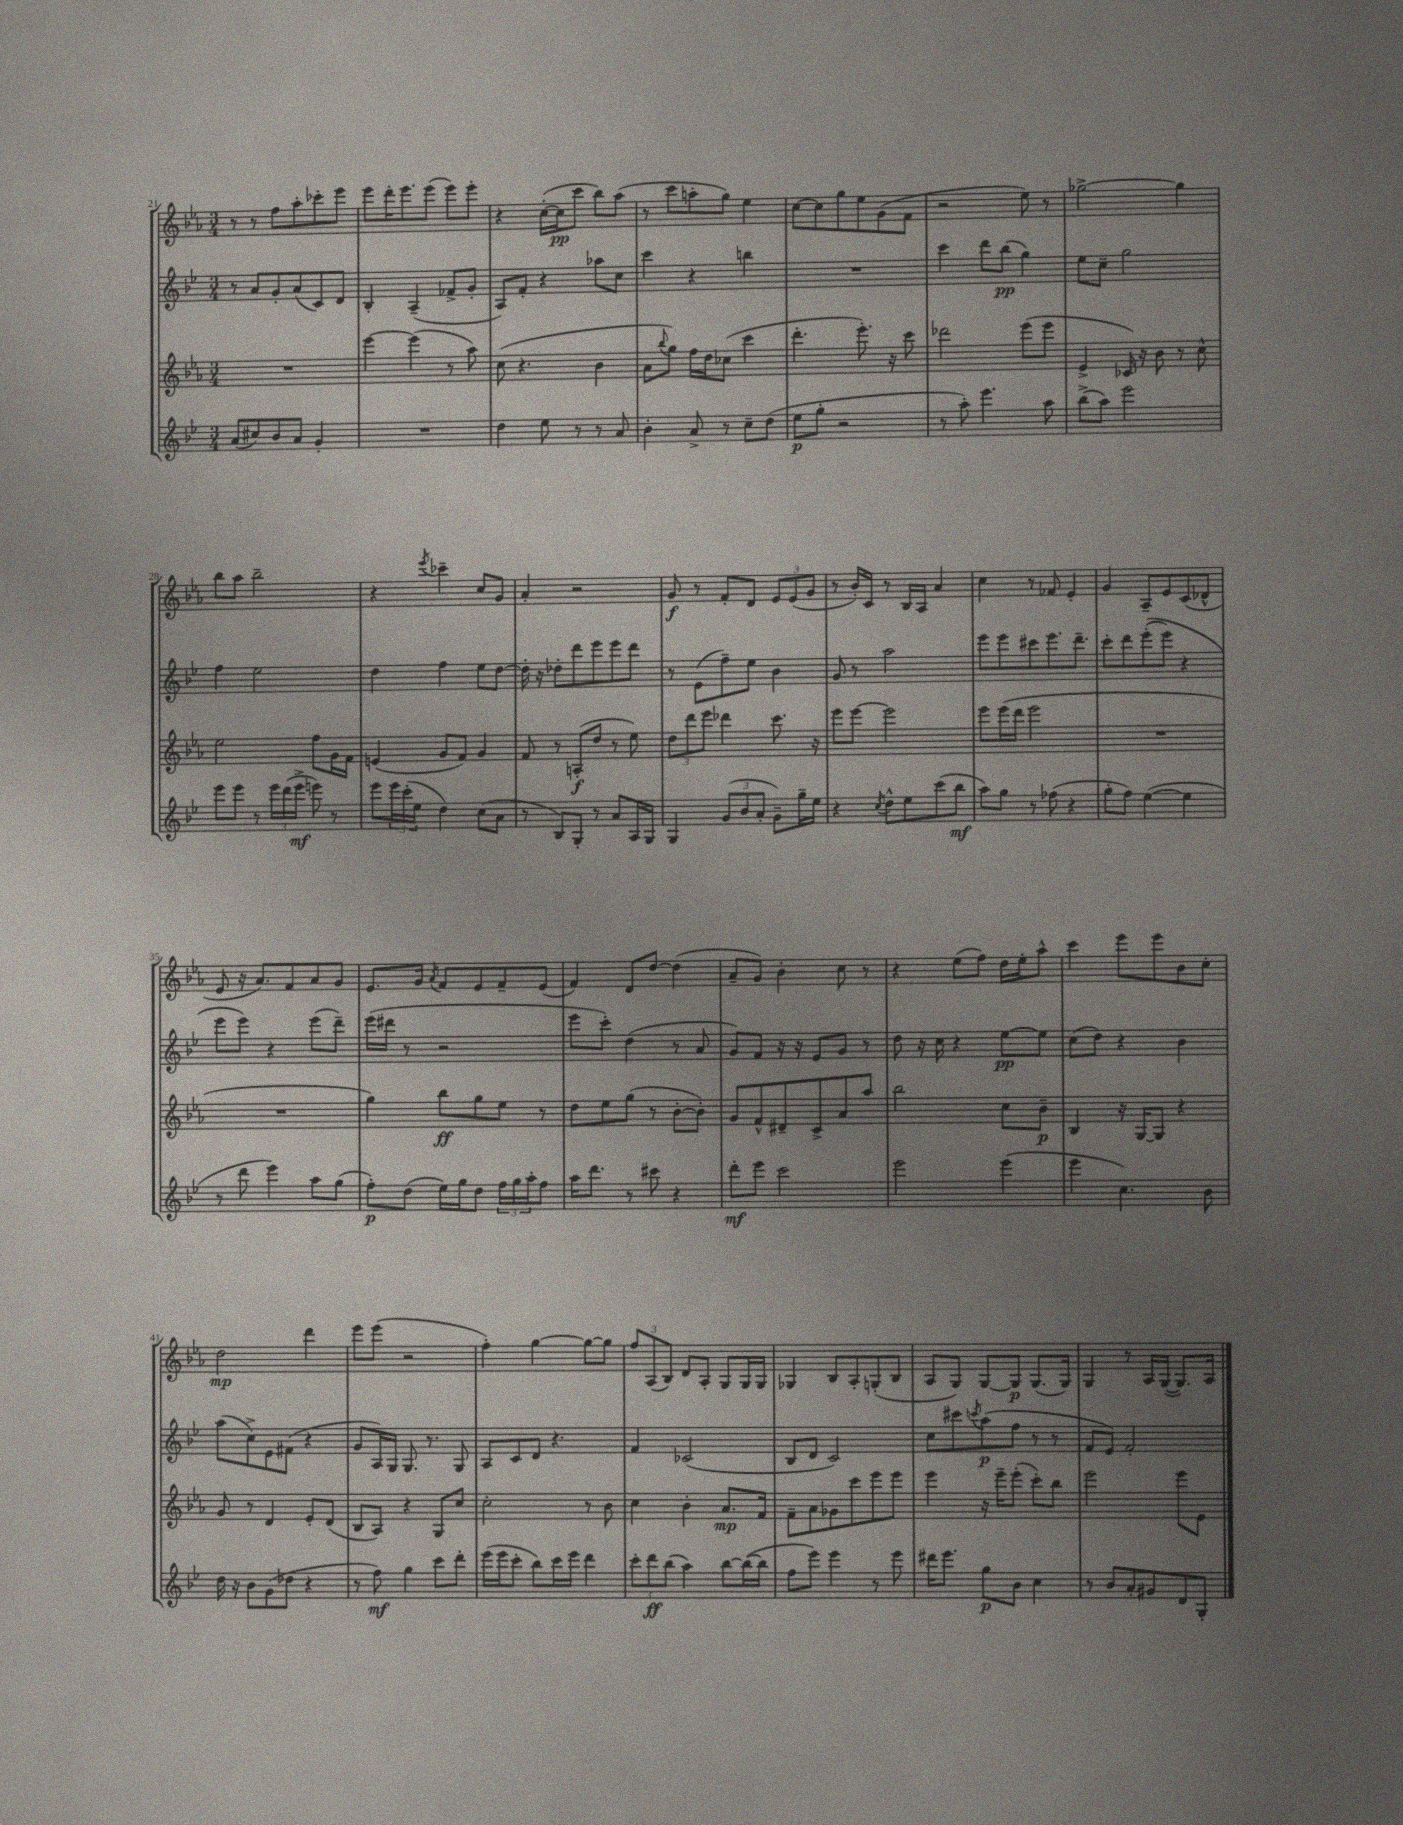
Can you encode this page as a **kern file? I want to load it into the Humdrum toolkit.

**kern	**dynam	**kern	**dynam	**kern	**dynam	**kern	**dynam
*part4	*part4	*part3	*part3	*part2	*part2	*part1	*part1
*staff4	*staff4	*staff3	*staff3	*staff2	*staff2	*staff1	*staff1
*clefG2	*	*clefG2	*	*clefG2	*	*clefG2	*
*k[b-e-]	*	*k[b-e-a-]	*	*k[b-e-]	*	*k[b-e-a-]	*
*M3/4	*	*M3/4	*	*M3/4	*	*M3/4	*
=21	=21	=21	=21	=21	=21	=21	=21
(8a/L	.	2.r	.	8r	.	8r	.
8cc#X/)	.	.	.	8a/L	.	8r	.
8b-/	.	.	.	8g'/	.	8ff\L	.
8a/J	.	.	.	(8a/	.	8aa-'\	.
4g'/	.	.	.	8c/)	.	8ccc-X'\	.
.	.	.	.	8d/J	.	8eee-\J	.
=22	=22	=22	=22	=22	=22	=22	=22
2.r	.	[4eee-\	.	4B-'/	.	8eee-\L	.
.	.	.	.	.	.	16ddd'\K	.
.	.	.	.	.	.	8.eee-\	.
.	.	(4eee-\]	.	(4A~/	.	.	.
.	.	.	.	.	.	(8eee-\J	.
.	.	8r	.	8f-X^/L	.	8eee-\L)	.
.	.	8aa-\)	.	8g'/J	.	8eee-'\J	.
=23	=23	=23	=23	=23	=23	=23	=23
4dd\	.	(8cc\	.	8A/L)	.	4r	.
.	.	4.r	.	8f'/J	.	.	.
8ee-\	.	.	.	4r	.	([16cc'\LL	.
.	.	.	.	.	.	16cc\J]	pp
8r	.	.	.	.	.	8ccc\J	.
8r	.	4b-\	.	8aa-X\L	.	8bb-\L)	.
8a/	.	.	.	8cc\J	.	(8aa-\J	.
=24	=24	=24	=24	=24	=24	=24	=24
4b-'\	.	8a-\L	.	4ccc\	.	8r	.
.	.	8qqbb-/	.	.	.	.	.
.	.	8gg\J)	.	.	.	8ccc\L	.
8a^/	.	16ff\LL	.	4r	.	8aan'\	.
.	.	16dd\J	.	.	.	.	.
8r	.	(8cc-X\J	.	.	.	8gg\J)	.
8cc~\L	.	4ccc\	.	4bbn\	.	4ee-\	.
(8dd\J	.	.	.	.	.	.	.
=25	=25	=25	=25	=25	=25	=25	=25
8ee-\L	p	4.ddd'\	.	2.r	.	[8cc\L	.
8gg'\J	.	.	.	.	.	8cc\]	.
2r	.	.	.	.	.	8gg\	.
.	.	8.eee-'\)	.	.	.	8ee-\	.
.	.	.	.	.	.	(8g\	.
.	.	16r	.	.	.	.	.
.	.	8ccc\	.	.	.	8f\J	.
=26	=26	=26	=26	=26	=26	=26	=26
8r	.	2ddd-X\	.	4ccc\	.	2r	.
8aa'\)	.	.	.	.	.	.	.
4.eee-\	.	.	.	8ddd\L	.	.	.
.	.	.	.	(8bb-\J	pp	.	.
.	.	(8eee-\L	.	4gg\)	.	8ee-\)	.
8aa\	.	8eee-\J	.	.	.	8r	.
=27	=27	=27	=27	=27	=27	=27	=27
(8bb-^\L	.	4e-^/	.	8ee-\L	.	[2gg-X^\	.
8aa\J)	.	.	.	8cc~\J	.	.	.
2eee-\	.	16c-X/)	.	2gg\	.	.	.
.	.	16r	.	.	.	.	.
.	.	8b-\	.	.	.	.	.
.	.	8r	.	.	.	4gg-\]	.
.	.	8cc^^\	.	.	.	.	.
!!LO:LB:g=z
=28	=28	=28	=28	=28	=28	=28	=28
8eee-\L	.	2ee-\	.	4ff\	.	8bb-\L	.
8eee-\J	.	.	.	.	.	8aa-\J	.
8r	.	.	.	2ee-\	.	2bb-~\	.
24eee-\LL	.	.	.	.	.	.	.
(24ddd\	.	.	.	.	.	.	.
24eee-^\JJ	mf	.	.	.	.	.	.
8eeen\)	.	8ff\L	.	.	.	.	.
8r	.	16g\L	.	.	.	.	.
.	.	16f\JJ	.	.	.	.	.
=29	=29	=29	=29	=29	=29	=29	=29
8eee-\L	.	(4en/	.	4dd\	.	4r	.
24eee-\L	.	.	.	.	.	.	.
(24ccc'\	.	.	.	.	.	.	.
24ee-\JJ	.	.	.	.	.	.	.
.	.	.	.	.	.	8qeee-/	.
4dd\)	.	8g/L	.	4ff\	.	4ccc-X~\	.
.	.	8f/J)	.	.	.	.	.
(8cc\L	.	4g/	.	8ee-\L	.	8cc/L	.
8a\J	.	.	.	[8dd\J	.	8g/J	.
=30	=30	=30	=30	=30	=30	=30	=30
8r	.	8f/	.	16dd'\]	.	4a-'/	.
.	.	.	.	16r	.	.	.
8B-/L)	.	8r	.	8dd-X'\L	.	.	.
8G'/J	.	(8An'/L	f	8ddd\	.	2r	.
8r	.	8dd/J	.	8eee-\	.	.	.
8a/L	.	8r	.	8eee-\	.	.	.
16A/L	.	8ee-\)	.	8ddd\J	.	.	.
16G/JJ	.	.	.	.	.	.	.
=31	=31	=31	=31	=31	=31	=31	=31
4G/	.	12dd\L	.	8r	.	8g/	f
.	.	12ddd\	.	.	.	.	.
.	.	.	.	(8e-\L	.	8r	.
.	.	12eee-\J	.	.	.	.	.
(12g/L	.	4ddd-X\	.	8ff~\)	.	8f'/L	.
12b-/	.	.	.	.	.	.	.
.	.	.	.	8ee-\J	.	8d/J	.
12a'/J	.	.	.	.	.	.	.
8g~\L)	.	8.ccc\	.	4b-\	.	12e-/L	.
.	.	.	.	.	.	(12e-/	.
16gg~\L	.	.	.	.	.	.	.
.	.	.	.	.	.	12g/J	.
16ee-\JJ	.	16r	.	.	.	.	.
=32	=32	=32	=32	=32	=32	=32	=32
4r	.	8eee-\L	.	8g/	.	8r	.
.	.	[8eee-\J	.	8r	.	16b-'/LL)	.
.	.	.	.	.	.	16c/JJ	.
8qcc/	.	.	.	.	.	.	.
8dd^^\L	.	2eee-\]	.	2aa\	.	8r	.
8ee-\	.	.	.	.	.	16B-/LL	.
.	.	.	.	.	.	16A-/JJ	.
(8ccc\	.	.	.	.	.	4a-/	.
8bb-\J	mf	.	.	.	.	.	.
=33	=33	=33	=33	=33	=33	=33	=33
8aa\L)	.	8eee-\L	.	8eee-\L	.	4cc\	.
8gg\J	.	(16eee-\L	.	8eee-\	.	.	.
.	.	16ddd\JJ	.	.	.	.	.
8r	.	2eee-\	.	8ccc#X\	.	8r	.
(8ff-X\	.	.	.	8.eee-\	.	8f-X/	.
4r	.	.	.	.	.	4e-'/	.
.	.	.	.	8.ddd~\J	.	.	.
=34	=34	=34	=34	=34	=34	=34	=34
8gg'\L	.	2.r	.	8ccc'\L	.	4g/	.
8ff\J)	.	.	.	8ddd\	.	.	.
([4ee-\	.	.	.	((8eee-'\	.	8A-~/L	.
.	.	.	.	8eee-\J)	.	8e-/	.
4ee-\]	.	.	.	4r	.	(8c/	.
.	.	.	.	.	.	8d-X^^/J	.
!!LO:LB:g=z
=35	=35	=35	=35	=35	=35	=35	=35
8r	.	2.r	.	8eee-\L	.	8e-/	.
8ddd\	.	.	.	8eee-\J)	.	16r	.
.	.	.	.	.	.	8.a-/L)	.
4eee-\)	.	.	.	4r	.	.	.
.	.	.	.	.	.	8f/	.
8aa\L	.	.	.	(8eee-\L	.	8a-/	.
(8gg\J	.	.	.	8ddd~\J)	.	8g/J	.
=36	=36	=36	=36	=36	=36	=36	=36
8ff'\L)	p	4gg\)	.	(16eee-\LL	.	8.e-/L	.
.	.	.	.	16ddd#X\JJ	.	.	.
(8dd\J	.	.	.	8r	.	.	.
.	.	.	.	.	.	16g/Jk	.
.	.	.	.	.	.	8qa-/	.
16ee-\LL)	.	8bb-\L	ff	2r	.	8f/L	.
16gg\J	.	.	.	.	.	.	.
8dd\J	.	8gg\	.	.	.	8e-/	.
24ff\LL	.	8ee-\J	.	.	.	8f~/	.
24gg\	.	.	.	.	.	.	.
24aa'\J	.	.	.	.	.	.	.
8ff\J	.	8r	.	.	.	(8e-/J	.
=37	=37	=37	=37	=37	=37	=37	=37
16aa\KL	.	8dd\L	.	8eee-\L	.	4f/)	.
8.ddd\J	.	.	.	.	.	.	.
.	.	8ee-\	.	8ccc'\J)	.	.	.
8r	.	(8gg\J	.	(4dd\	.	8d/L	.
8ccc#X\	.	8r	.	.	.	[8dd/J	.
4r	.	[8b-'\L	.	8r	.	(4dd\]	.
.	.	8b-'\J])	.	8a/	.	.	.
=38	=38	=38	=38	=38	=38	=38	=38
8ddd'\L	mf	8g/L	.	8g/L)	.	8a-~/L	.
8eee-\J	.	8f^^/	.	8f/J	.	8g/J)	.
2ccc\	.	8d#X~/	.	16r	.	4b-'\	.
.	.	.	.	16r	.	.	.
.	.	8c^/	.	8e-/L	.	.	.
.	.	8a-/	.	8g/J	.	8cc\	.
.	.	8aa-/J	.	8r	.	8r	.
=39	=39	=39	=39	=39	=39	=39	=39
2eee-\	.	2bb-\	.	8dd\	.	4r	.
.	.	.	.	16r	.	.	.
.	.	.	.	16cc\	.	.	.
.	.	.	.	4r	.	(8ee-\L	.
.	.	.	.	.	.	8ff\J)	.
(4eee-\	.	8cc\L	.	[8ee-\L	pp	16dd\LL	.
.	.	.	.	.	.	16ee-'\J	.
.	.	8b-~\J	p	8ee-\J]	.	8aa-^^\J	.
=40	=40	=40	=40	=40	=40	=40	=40
4eee-\	.	4B-/	.	(8cc\L	.	4ccc\	.
.	.	.	.	8dd\J)	.	.	.
4.cc\)	.	16r	.	4r	.	8eee-\L	.
.	.	[16G/KL	.	.	.	.	.
.	.	8G/J]	.	.	.	8eee-\	.
.	.	4r	.	4b-\	.	8b-\	.
8b-\	.	.	.	.	.	8cc'\J	.
!!LO:LB:g=z
=41	=41	=41	=41	=41	=41	=41	=41
16dd\	.	8g/	.	(8aa\L	.	2dd\	mp
16r	.	.	.	.	.	.	.
8b-\L	.	8r	.	8cc^\)	.	.	.
(8g\	.	4d/	.	8e-\	.	.	.
8dd-X\J	.	.	.	(8f#X\J	.	.	.
4r	.	8e-'/L	.	4r	.	4ddd\	.
.	.	(8d/J	.	.	.	.	.
=42	=42	=42	=42	=42	=42	=42	=42
8r	.	8B-/L	.	8g/L	.	8eee-\L	.
8ff\)	mf	8A-/J)	.	16A/L)	.	(8eee-\J	.
.	.	.	.	16G/JJ	.	.	.
4gg\	.	4r	.	8.G/	.	2r	.
.	.	.	.	8.r	.	.	.
8ccc\L	.	8G/L	.	.	.	.	.
8ddd'\J	.	8cc/J	.	8G/	.	.	.
=43	=43	=43	=43	=43	=43	=43	=43
(16eee-\LL	.	2cc'\	.	8A/L	.	4ff'\)	.
16eee-\J	.	.	.	.	.	.	.
8ccc'\J	.	.	.	8c/	.	.	.
8bb-\L)	.	.	.	8d/J	.	[4gg\	.
16ccc\L	.	.	.	4.r	.	.	.
16eee-\JJ	.	.	.	.	.	.	.
4ddd\	.	8r	.	.	.	8gg\L_	.
.	.	8b-\	.	.	.	8gg\J]	.
=44	=44	=44	=44	=44	=44	=44	=44
12ccc'\L	.	4cc\	.	4f/	.	12ff/L	.
12ddd\	ff	.	.	.	.	(12A-/	.
(12bb-\J	.	.	.	.	.	12B-/J)	.
4aa\)	.	4b-'\	.	(2c-X/	.	8d/L	.
.	.	.	.	.	.	8A-'/J	.
[8bb-\L	.	8.a-/L	mp	.	.	8G/L	.
(16bb-\L_	.	.	.	.	.	16G/L	.
16bb-\JJ]	.	16f/Jk	.	.	.	16G/JJ	.
=45	=45	=45	=45	=45	=45	=45	=45
8ff\L	.	8f~\L	.	8B-/L	.	4G-X/	.
8eee-\J)	.	8a-\	.	8d/J	.	.	.
4eee-\	.	8g-X\	.	2c/)	.	8B-/L	.
.	.	8ccc\	.	.	.	8A-'/	.
8r	.	8eee-\	.	.	.	(8Gn'/	.
8eee-\	.	8eee-\J	.	.	.	8B-/J	.
=46	=46	=46	=46	=46	=46	=46	=46
16ddd#X\KL	.	4eee-\	.	8cc\L	.	8A-/L	.
8.eee-\J	.	.	.	.	.	.	.
.	.	.	.	8ccc#X\	.	8G/J)	.
.	.	.	.	8qcccn/	.	.	.
8gg\L	p	16r	.	(8aa\	p	[8G/L	.
.	.	16eee-~\KL	.	.	.	.	.
8b-\J	.	(8eee-'\J	.	8ff\J	.	8G/J]	p
4cc\	.	8ccc'\L)	.	8r	.	(8.G/L	.
.	.	8bb-\J	.	8r	.	.	.
.	.	.	.	.	.	16G/Jk)	.
=47	=47	=47	=47	=47	=47	=47	=47
8r	.	2eee-\	.	8f/L	.	4G/	.
8b-/L	.	.	.	8e-/J)	.	.	.
8a'/	.	.	.	2f'/	.	8r	.
8g#X/	.	.	.	.	.	16A-/LL	.
.	.	.	.	.	.	([16G/JJ	.
8d/	.	8eee-\L	.	.	.	8.G/L])	.
8G'/J	.	8e-\J	.	.	.	.	.
.	.	.	.	.	.	16A-/Jk	.
==	==	==	==	==	==	==	==
*-	*-	*-	*-	*-	*-	*-	*-
